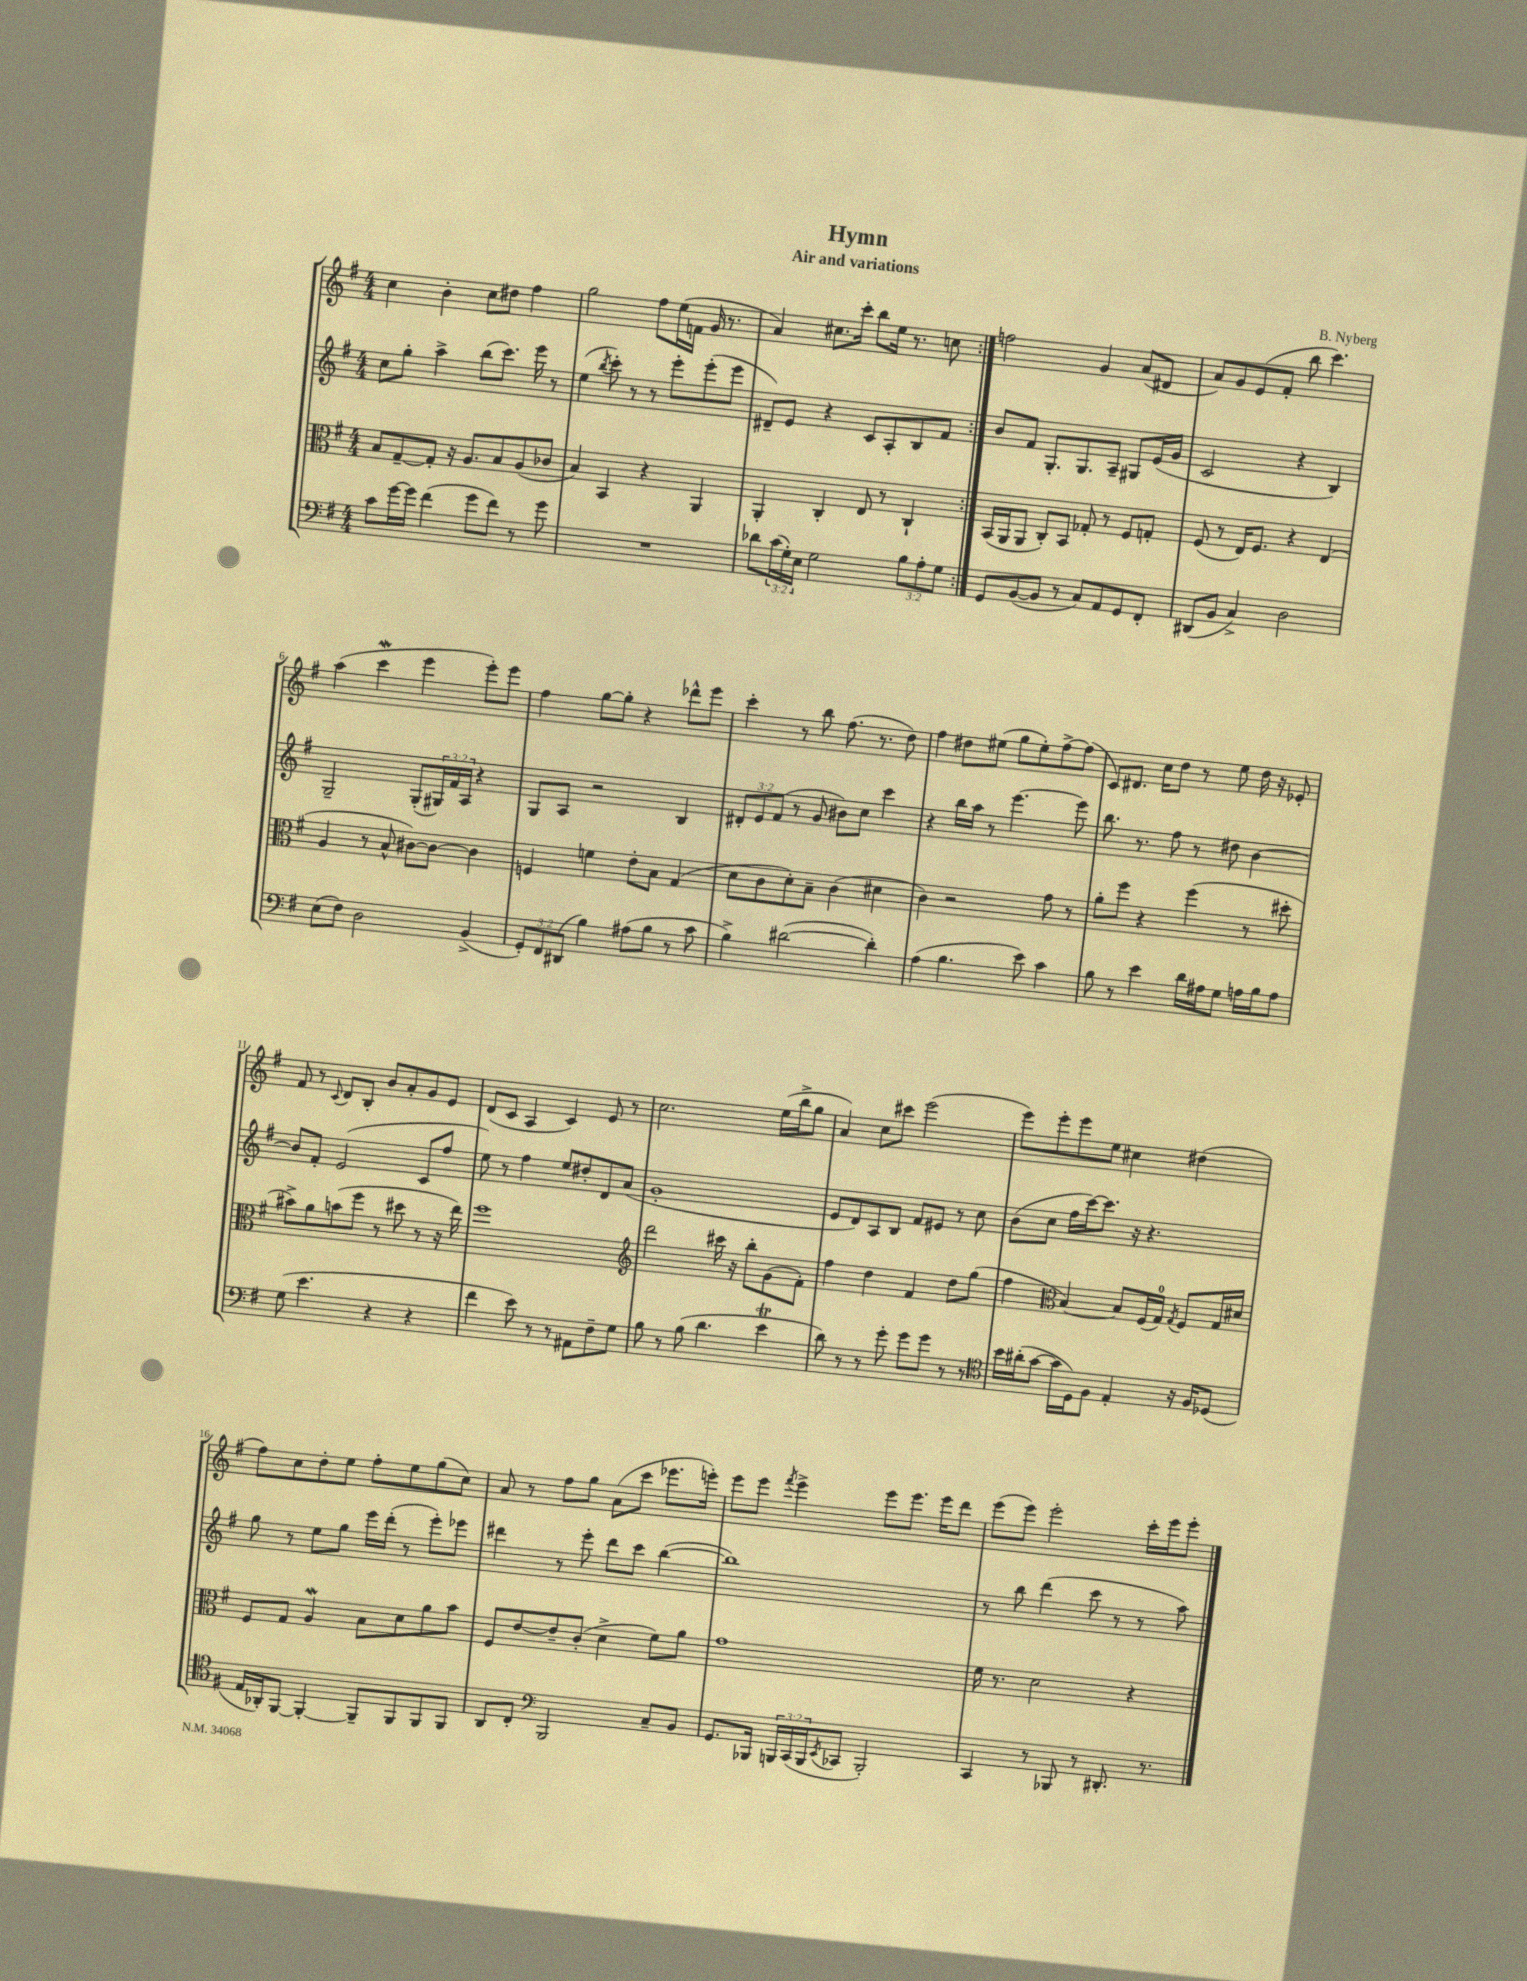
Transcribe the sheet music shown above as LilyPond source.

\header { title = "Hymn" composer = "B. Nyberg" subtitle = "Air and variations" }
<<
\new StaffGroup <<
\new Staff = "s0" {
    \clef treble \key g \major \numericTimeSignature \time 4/4
    \repeat volta 2 { c''4 b'4-. c''8 dis''8 fis''4 |
    g''2 fis''8 e''16( f'16 g'16 r8. |
    a'4) cis''8. c'''16-. b''8 e''16 r8. c''8 | }
    f''2 g'4 a'8( dis'8 |
    a'8) g'8 e'8( fis'8-. b''8 c'''4.) |
    a''4( c'''4\mordent e'''4 e'''8-.) e'''8 |
    fis''4 g''8~ g''8-. r4 des'''8-^ e'''8 |
    c'''4-. r8 b''8 fis''8.( r8. d''8) |
    fis''4 dis''8 eis''8( g''8 eis''8-.) fis''8~-> fis''8( |
    c'8) dis'8. c''16 d''8 r8 e''8 d''16 r16 ees'8-. |
    fis'8 r8 \appoggiatura { c'8 } d'8 b8-. b'8 a'8-. g'8 e'8 |
    d'8( c'8 a4 c'4) e'8 r8 |
    c''2. e''16( b''16-> g''8 |
    a'4) c''8 cis'''8 e'''2( |
    e'''8) e'''8-. e'''8 e''8 cis''4 dis''4( |
    fis''8) c''8 d''8-. e''8 fis''8-. e''8 g''8( c''8) |
    a'8 r8 fis''8 g''8 a'8( c'''8 ees'''8. e'''16-.) |
    e'''8 e'''8 \acciaccatura { fis'''8 } e'''4-> e'''8 e'''8. e'''16 d'''8 |
    e'''8( e'''8) e'''2-. c'''16-. e'''16 e'''8-. \bar "|." |
}
\new Staff = "s1" {
    \clef treble \key g \major \numericTimeSignature \time 4/4 \override Staff.TupletNumber.text = #tuplet-number::calc-fraction-text
    \repeat volta 2 { c''8 g''8-. a''4-> b''8( c'''8.) e'''16 r8 |
    e''4( \acciaccatura { b''8 } c'''8-.) r8 r8 e'''8-. e'''8-.( e'''8 |
    dis'8--) e'8 r4 c'8 a8-. b8 fis'8 | }
    b'8 fis'8 g8.-. g8. a8-- gis8 e'16( g'16 |
    c'2 r4 b4) |
    g2-- g8-.( \tuplet 3/2 { gis16) fis'16 a16 } r4 |
    g8 a8 r2 b4 |
    \tuplet 3/2 { dis'8-. e'8 fis'8( } r8 g'8 bis'8) c''8 c'''4 |
    r4 b''16 a''16 r8 e'''4.~ e'''8 |
    b''8. r8. fis''8 r8 dis''8 b'4~ |
    b'8 fis'8-. e'2( c'8 fis''8 |
    e''8) r8 fis''4 e''8 dis''8-. d'8 a'8( |
    g'1-. |
    e'8 d'8) a8 b8 fis'8 eis'8 r8 c''8 |
    b'8( c''8 fis''16 c'''16~) c'''8. r16 r4. |
    g''8 r8 e''8 g''8 e'''16 d'''16-.( r8 e'''8-.) ees'''8 |
    dis'''4 r8 e'''8-. dis'''8 c'''8 b''4~( |
    b''1) |
    r8 b''8 d'''4( c'''8 r8 r8 a''8) \bar "|." |
}
\new Staff = "s2" {
    \clef alto \key g \major \numericTimeSignature \time 4/4
    \repeat volta 2 { b8 g8~-- g8-. r16 a8. b8 a8( ces'8 |
    b4) b,4 r4 a,4 |
    a,4-. c4-. e8 r8 c4-! | }
    b,16( a,16 a,8 c8-.) b,8 ges8-. r8 fis8 g8-. |
    fis8( r8 e16) fis8. r4 e4( |
    a4 r8 b8-^ cis'8~) cis'8~ cis'4 |
    f4 f'4 e'8-. b8 g4( |
    d'8 c'8 d'8-.) b8-- c'4( dis'4 |
    c'4) r2 g'8 r8 |
    a'8-. fis''8 r4 fis''4( r8 dis''8-. |
    bis'8->) a'8 b'8( fis''8 r8 dis''8 r8 r16 e''16) |
    fis''1 |
    \clef treble d'''2 cis'''16 r16 b''8-. g'8( fis'8-.) |
    fis''4 d''4 fis'4 d''8 g''8( |
    fis''4 \clef alto b4~) b8 fis16( g16-0) \acciaccatura { g8 } fis8 g16 dis'16 |
    fis8 g8 a4\mordent b8 d'8 a'8 b'8 |
    fis8 e'8~ e'8-- c'8-.( d'4-> fis'8) a'8 |
    g'1 |
    fis'16 r8. d'2 r4 \bar "|." |
}
\new Staff = "s3" {
    \clef bass \key g \major \numericTimeSignature \time 4/4 \override Staff.TupletNumber.text = #tuplet-number::calc-fraction-text
    \repeat volta 2 { c'8 g'16~ g'16 fis'4( g'8 fis'8) r8 g'8 |
    R1 |
    des'8 \tuplet 3/2 { c'16( g16-.) e16 } g2 \tuplet 3/2 { b8 a8-. g8 } | }
    g,8 b,8~( b,8 r8 c8) a,8 g,8 fis,8-. |
    dis,8( b,8 c4->) d2 |
    e8( fis8) d2 b,4->( |
    \tuplet 3/2 { g,8-.) fis,8 dis,8( } b4) ais8( b8 r8 c'8 |
    b4->) dis'2~( dis'4-.) |
    a4( b4. e'8) c'4 |
    b8 r8 e'4 d'16 ais16 g8 a16 b16 a8 |
    g8( e'4. r4 r4 |
    fis'4 e'8) r8 r8 ais,8 fis8-- g8 |
    b8 r8 b8( d'4. e'4\trill |
    d'8) r8 r8 g'8-. g'8 g'8 r8 r8 |
    \clef tenor b'16 ais'16-.( g'8~ g'16 d16) fis8 e4-. r16 fis16 des8( |
    e16 aes,16-.) fis,8~ fis,4~-. fis,8-- fis,8 fis,8 fis,8 |
    a,8 c8-. \clef bass b,,2 c8-- b,8 |
    g,8. bes,,16 \tuplet 3/2 { b,,16 c,16( b,,16 } \acciaccatura { e,8 } ces,8 b,,2-.) |
    c,4 r8 bes,,8 r8 dis,8.-. r8. \bar "|." |
}
>>
>>
